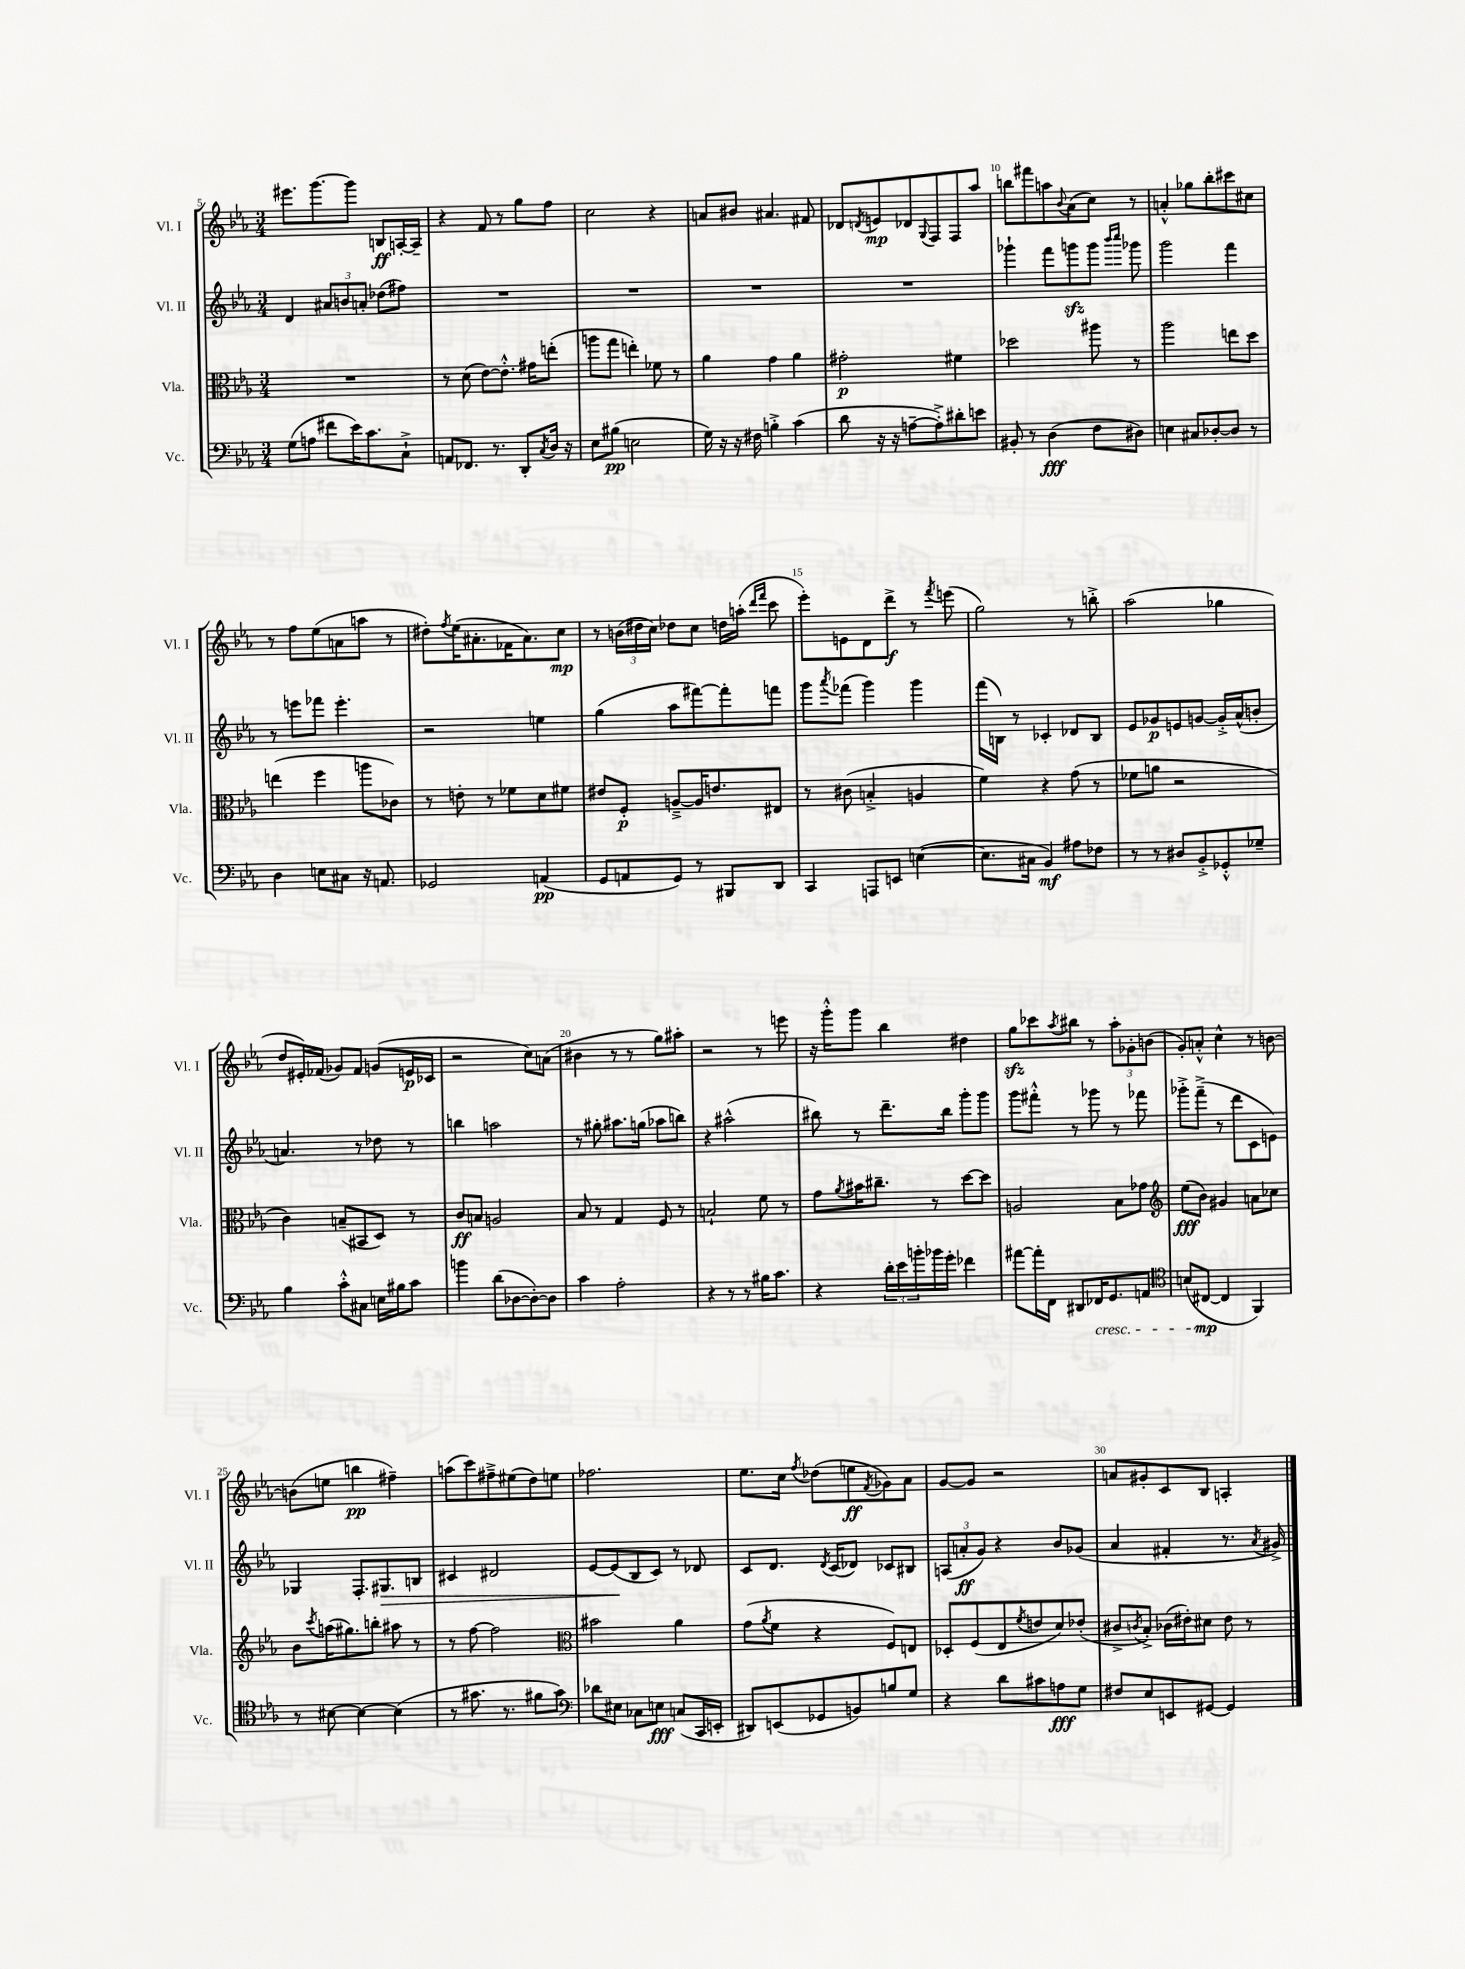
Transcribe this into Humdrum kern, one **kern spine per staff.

**kern	**kern	**kern	**kern
*staff4	*staff3	*staff2	*staff1
*clefF4	*clefC3	*clefG2	*clefG2
*k[b-e-a-]	*k[b-e-a-]	*k[b-e-a-]	*k[b-e-a-]
*M3/4	*M3/4	*M3/4	*M3/4
(8G\L	2.r	4d/	8.eee#\L
8A\J	.	.	.
.	.	.	[8.ggg\
8f#\L	.	12a#/L	.
.	.	12b/	.
16e-\K)	.	.	8ggg\]J
.	.	12a'/J	.
8.c\	.	.	.
.	.	(8dd-\L	8B/L
8C`^\J	.	8ff#\J)	[16A'/L
.	.	.	16A~/]JJ
=	=	=	=
8AA/L	8r	2.r	4r
8.FF-/J	(8d\	.	.
.	[8e-\L)	.	8f/
8.r	.	.	.
.	8.e-'^^\]J	.	8r
8DD'/L	.	.	8gg\L
.	16g#\LK	.	.
8qC/	.	.	.
16D/Jk	(8ee'\J	.	8ff\J
16r	.	.	.
=	=	=	=
8E-\L	8aa\L	2.r	2cc\
(8B#\J	8gg\J	.	.
2E\	4ee'\)	.	.
.	8f-\	.	4r
.	8r	.	.
=	=	=	=
16G\)	4a-\	2.r	8a/L
16r	.	.	.
16r	.	.	8b#/J
16F#\	.	.	.
4B'^\	4g\	.	4.a#/
(4c\	4a-\	.	.
.	.	.	8f#/
=	=	=	=
8d\	2g#'\	2.r	8d-/L
.	.	.	8qd/
16r	.	.	8e/
16r	.	.	.
[8A~\L	.	.	8d-/
.	.	.	8qqG/
8A'^\])	.	.	8F/
8d#'\	4f#\	.	8F/
8e\J	.	.	8aa-/J
=	=	=	=
8BB#'/	2dd-\	4ggg-`\	8bb\L
8r	.	.	8fff#\
(4D\	.	8fff\L	8aa\
.	.	.	8qqb-/
.	.	8ggg\	(8a-\
8F\L	8aa#\	8ggg\J	8cc\J)
.	.	16qqbbb-/LL	.
.	.	16qqcccc/JJ	.
8D#\J)	8r	8ggg-\	8r
=	=	=	=
4E\	2aa-\	2ggg\	4a'^^/
8C#/L	.	.	8gg-\L
[8D-'/	.	.	8bb-'\
8D-/]J	8ee\L	4fff\	8ccc#\
8r	8dd\J	.	8cc#\J
=	=	=	=
4D\	(4ee\	8r	8r
.	.	8eee\L	8ff\L
8E\L	4ff\	8fff-\J	(8ee-\
8C#\J	.	4.eee'\	8a\
16r	8aa\L	.	8aa\J
8.AA/	.	.	.
.	8c-\J)	.	8r
=	=	=	=
2GG-/	8r	2r	8dd#'\L)
.	.	.	8qff/
.	8e'\	.	(16ee-\K
.	.	.	8.a#'\
.	8r	.	.
.	8f-\L	.	16f-\K
.	.	.	8.a#\)
(4AA/	8d\	4ee\	.
.	8f#\J	.	8cc\J
=	=	=	=
8GG/L	8e#/L	(4gg\	8r
8AA/	8F'/J	.	(24b\LL
.	.	.	24dd#\
.	.	.	24cc\JJ)
8GG/J)	[8A~^/L	8aa-\L	8dd-\L
8r	16A/]K	[8fff#\)	8cc\J
.	8.e/	.	.
8BBB#/L	.	8fff#'\]	16dd\LL
.	.	.	(16aa'\JJ
.	.	.	16qqddd/LL
.	.	.	16qqfff/JJ
8DD/J	8E#/J	8fff\J	8ccc\
=	=	=	=
4CC/	8r	8ggg\L	8eee-'\L)
.	.	8qaaa-/	.
.	(8c#\	(8fff-\J	8e\
8AAA/L	4B'^/	4ggg\)	8d\
8EE/J	.	.	8ddd^\J
([4E\	4A/	4ggg\	8r
.	.	.	8qfff/
.	.	.	(8eee\
=	=	=	=
8.E\]L	4f\)	(16fff\LL	2gg\)
.	.	16B\JJ)	.
.	.	8r	.
16C#\Jk	.	.	.
4BB-/)	4r	4c-'/	.
8A#\L	(8g\	8d-/L	8r
8F-\J	8r	8B/J	8bb'^\
=	=	=	=
8r	8f-\L	8e-/L	(2aa-\
8r	8a\J	8g-/	.
8D#/L	2r	8e/	.
8BB-'^/	.	[8g/J	.
8GG-'^^/	.	16g'^/]LL	4gg-\
.	.	(16a-^^/J	.
8G-~/J	.	8b'/J	.
=	=	=	=
4B-\	4c\)	4.a/)	8dd/L
.	.	.	16e#'/L)
.	.	.	(16f-/JJ
8c'^^\L	(8B~/L	.	8g-/L)
8C#\J	8BB#/	8r	8f-/J
16E\LL	8D/J)	8dd-\	(8g/L
16B#\J	.	.	.
8c\J	8r	8r	16e/L
.	.	.	16c-/JJ
=	=	=	=
4b\	8c/L	4bb\	2r
.	8B/J	.	.
(8d\L	2A/	2aa\	.
[8D-\	.	.	.
8D-'\_)	.	.	8cc\L)
8D-\]J	.	.	(8a\J
=	=	=	=
4c\	8B-/	8r	4b#\
.	8r	8gg#'\	.
2A-'\	4G/	8.aa#\L	8r
.	.	.	8r
.	.	(16gg\Jk	.
.	8F/	8aa-\L	8gg\L)
.	8r	8bb\J)	8aa#'\J
=	=	=	=
4r	2B`/	4r	2r
8r	.	(2aa#^^\	.
8r	.	.	.
16B#\LK	8f\	.	8r
8.c\J	.	.	.
.	8r	.	8eee\
=	=	=	=
4r	8g\L	8bb#\)	16r
.	.	.	16ggg'^^\LK
.	8qa-/	.	.
.	16b#\K	8r	8ggg\J
.	8.cc#~\J	.	.
24d'\LL	.	8.ddd~\L	4bb-\
24e-\	.	.	.
24b'\	.	.	.
16b-\	8r	.	.
16g'\JJ	.	16bb#\Jk	.
4f-\	[8dd\L	8ggg'\L	4dd#\
.	8dd\]J	8ggg\J	.
=	=	=	=
[8a#\L	2A/	8ggg\L	8gg\L
16a#'\]L	.	8fff#'^^\J	8ccc-\
16FF\JJ	.	.	.
.	.	.	8qaa-/
8DD#/L	.	8r	8bb#\J
16FF-/K	.	8ggg-\	8r
8.GG/	.	.	.
.	8B-\L	8r	12aa-'\L
.	.	.	12g-'\
8AA/J	8g-\J	8fff-\	.
.	.	.	(12b\J
=	=	=	=
*clefC4	*clefG2	*	*
(8B/L	(8ee-\L	8ggg-'^\L	8g'/L)
[8C#/J	8b-\J)	(8fff~^\J	8a'^^/J
4C#/]	4g#/	8r	4cc^^\
.	.	8ddd\L	.
4FF/)	8a\L	8c\	8r
.	8cc-\J	8e\J)	[8b\
=	=	=	=
8r	8b-\L	4G-/	(8b\]L
.	8qccc/	.	.
[8B#\	(16aa\K	.	8ee\J
.	8.gg#\)	.	.
4B#\_	.	8.F'/L	4bb\
.	8bb'\J	.	.
.	.	8.G#/	.
(4B#\]	8aa#\	.	4ff#~\)
.	8r	8B/J	.
=	=	=	=
8r	8r	4c#/	(8aa\L
8.g#\	[8ff\	.	8ccc\)
.	2ff\]	2d#/	8ff#~^\
8.r	.	.	.
.	.	.	(8ee#\
8f#\L	.	.	8dd\)
8g#\J)	.	.	8ee\J
=	=	=	=
*clefF4	*clefC3	*	*
8d-\L	2b#\	[8e-/L	2.ff-\
8E#\J	.	(8e-/]	.
8C-\L	.	8B-/	.
8E\J	.	8c/J)	.
(8C/L	4a-\	8r	.
16CC/L	.	8d-/	.
16EE'/JJ	.	.	.
=	=	=	=
8DD#/L)	(8g\L	8c/L	8.ee-\L
.	8qa-/	.	.
(8EE/	8f\J	8.d/J	.
.	.	.	16cc\Jk
.	.	.	8qff/
8GG-/	4r	.	(8dd-\L
.	.	8qd/	.
.	.	(16c/LK	.
8BB/)	.	8d-/J)	8ee\
.	.	.	8qf/
8B/	8F/L)	8c-/L	8g-\)
8G/J	8E/J	8B#/J	8a-\J
=	=	=	=
4r	8D-'/L	(12A/L	[8g/L
.	.	12a'/	.
.	(8F/	.	8g/]J
.	.	12g/J)	.
8d\L	8E-/	4r	2r
.	8qf/	.	.
8c#\	8e/	.	.
8A\	8d/)	8b-/L	.
8G\J	(8e-'/J	(8g-/J	.
=	=	=	=
8F#/L	8c#^/L	4a-/	8a/L
.	8qc/	.	.
8E-/	8B-'^/J)	.	8g#'/
8EE/	(16c-\LL	4f#'/	8c/
.	16e#'\J)	.	.
[8GG#/J	8d#\J	.	8B-/J
4GG#/]	8e#\	8.r	4A'/
.	8r	.	.
.	.	8qa-/	.
.	.	16g#^/)	.
==	==	==	==
*-	*-	*-	*-
